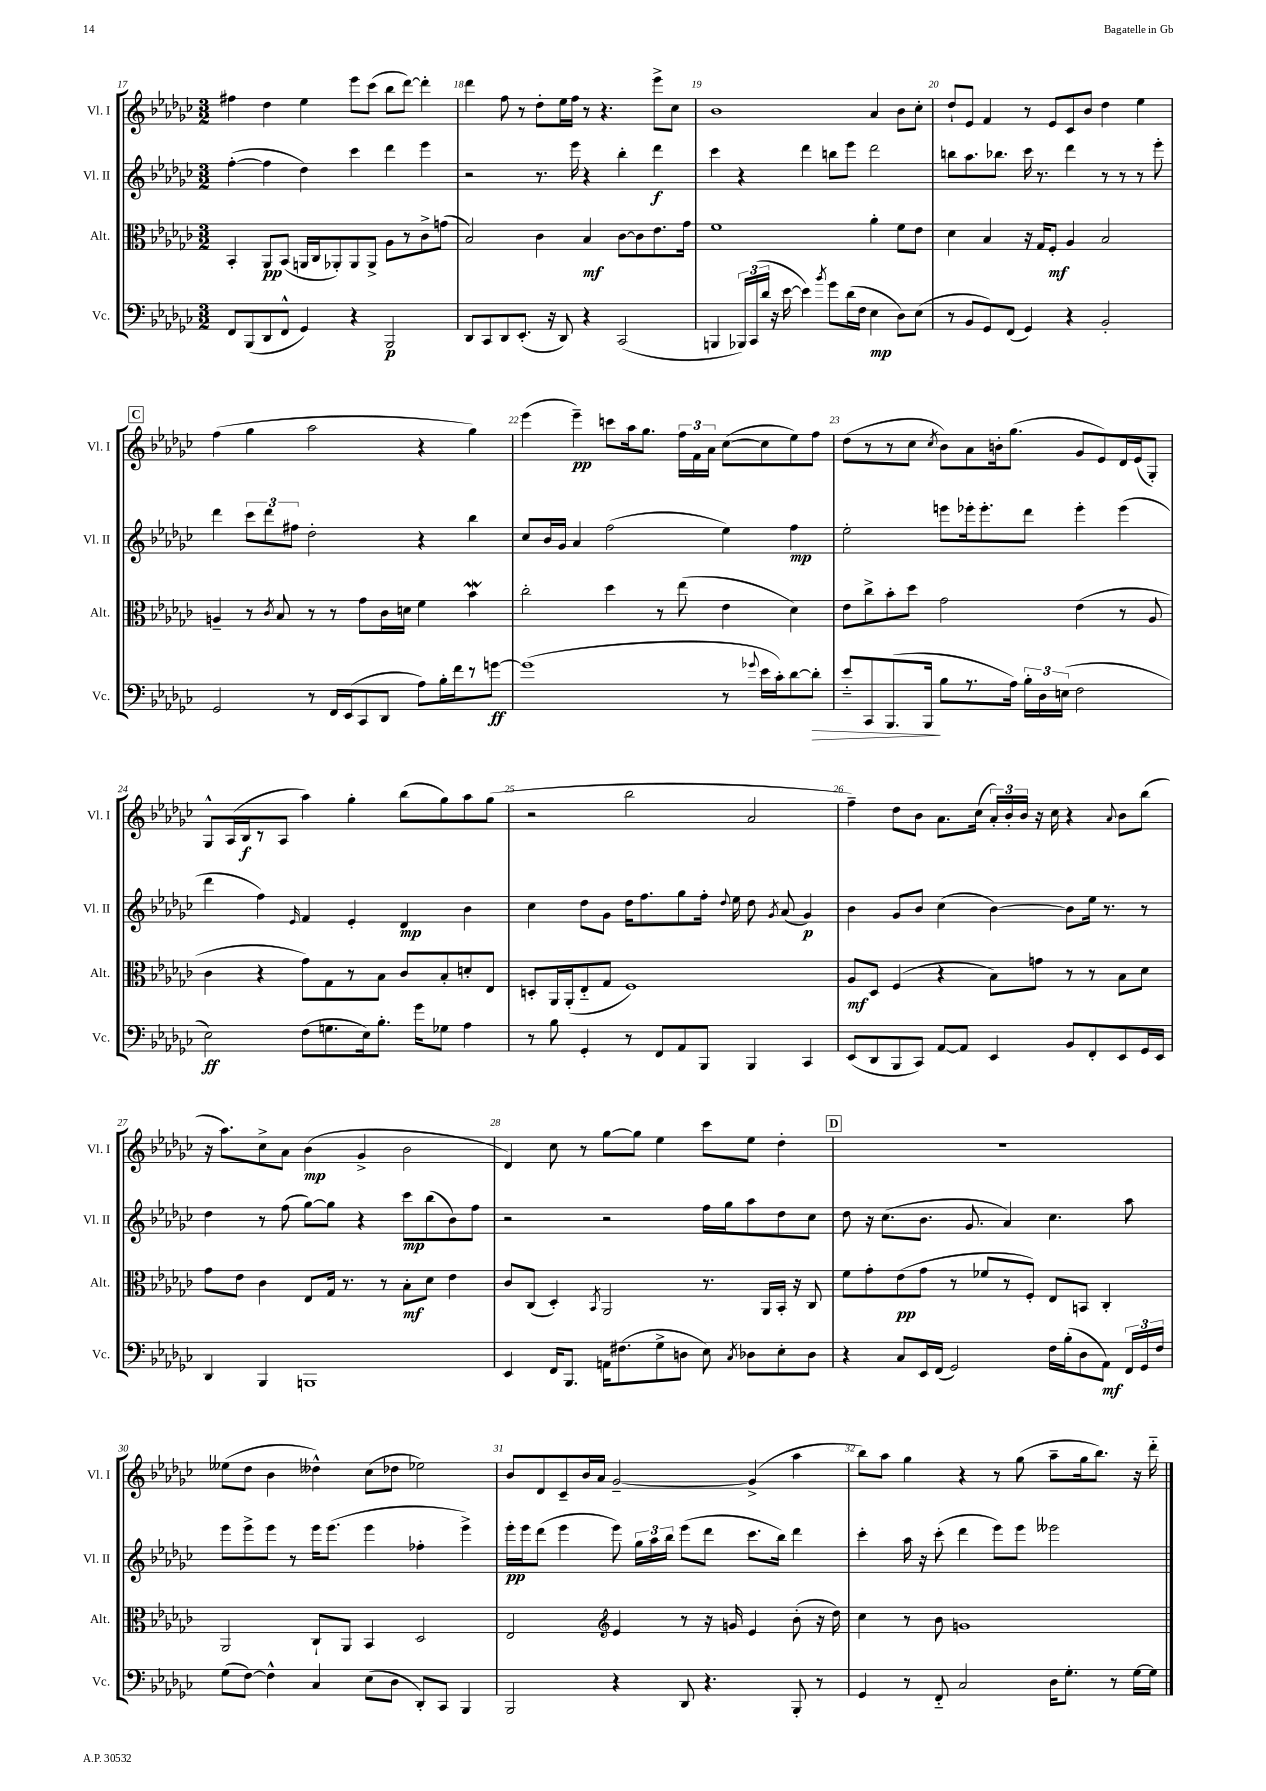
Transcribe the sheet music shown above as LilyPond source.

<<
\new StaffGroup <<
\new Staff = "s0" \with { instrumentName = "Vl. I" shortInstrumentName = "Vl. I" } {
    \clef treble \key ges \major \numericTimeSignature \time 3/2
    \autoBeamOff fis''4 des''4 ees''4 ees'''8[ ces'''8]( bes''8[ des'''8]~) des'''4-. |
    des'''4 f''8 r8 des''8[-. ees''16 f''16] r8 r4. ees'''8[-> ces''8] |
    bes'1 aes'4 bes'8[ ces''8]-. |
    des''8[-! ees'8] f'4 r8 ees'8[ ces'8 bes'8] des''4 ees''4 |
    \mark \markup { \box "C" } f''4( ges''4 aes''2 r4 ges''4) |
    ees'''4( ees'''4--\pp) c'''8[ aes''16 ges''8.] \tuplet 3/2 { f''16[ f'16 aes'16] } ces''8[~( ces''8 ees''8) f''8] |
    des''8[( r8 r8 ces''8] \acciaccatura { ces''8 } bes'8[) aes'8 b'16-. ges''8.]( ges'8[ ees'8) des'16 ees'16( ges8]-.) |
    ges8[-^ aes16( bes16\f r8 aes8] aes''4) ges''4-. bes''8[( ges''8) aes''8 ges''8]( |
    r2 bes''2 aes'2 |
    f''4--) des''8[ bes'8] aes'8.[ ces''16]( \tuplet 3/2 { aes'16[-.) bes'16-. bes'16] } r16 ces''16 r4 \appoggiatura { aes'8 } bes'8[ bes''8]( |
    r16 aes''8.[) ces''8-> aes'8] bes'4\mp( ges'4-> bes'2 |
    des'4) ces''8 r8 ges''8[~ ges''8] ees''4 ces'''8[ ees''8] des''4-. |
    \mark \markup { \box "D" } R1. |
    eeses''8[( des''8] bes'4 deses''4-^) ces''8[( des''8] ees''2) |
    bes'8[ des'8 ces'8-- bes'16 aes'16] ges'2~-- ges'4->( aes''4 |
    bes''8[) aes''8] ges''4 r4 r8 ges''8( aes''8[-- ges''16 bes''8.]) r16 des'''16-_ \bar "|." |
}
\new Staff = "s1" \with { instrumentName = "Vl. II" shortInstrumentName = "Vl. II" } {
    \clef treble \key ges \major \numericTimeSignature \time 3/2
    \autoBeamOff f''4~-.( f''4 des''4) ces'''4 des'''4 ees'''4 |
    r2 r8. ees'''16 r4 bes''4-. des'''4\f |
    ces'''4 r4 des'''4 b''8[ ees'''8] des'''2 |
    b''8[ aes''8. bes''8.] ces'''16 r8. des'''4 r8 r8 r8 ees'''8-. |
    \mark \markup { \box "C" } des'''4 \tuplet 3/2 { ces'''8[ des'''8 fis''8] } des''2-. r4 bes''4 |
    ces''8[ bes'16 ges'16] aes'4 f''2( ees''4) f''4\mp |
    ees''2-. e'''8[ ees'''16-. ees'''8.-. des'''8] ees'''4-. ees'''4( |
    des'''4 f''4) \grace { ees'16 } f'4 ees'4-. des'4\mp bes'4 |
    ces''4 des''8[ ges'8] des''16[ f''8. ges''8 f''16]-. \appoggiatura { des''8 } ees''16 des''8 \acciaccatura { ges'8 } aes'8( ges'4\p) |
    bes'4 ges'8[ bes'8] ces''4( bes'4~) bes'8[ ees''16] r8. r8 |
    des''4 r8 f''8( ges''8[~) ges''8] r4 ces'''8[\mp bes''8( bes'8) f''8] |
    r2 r2 f''16[ ges''16 aes''8 des''8 ces''8] |
    \mark \markup { \box "D" } des''8 r16 ces''8.[( bes'8.] ges'8. aes'4) ces''4. aes''8 |
    ees'''8[ ees'''8-> ees'''8] r8 ees'''16[ ees'''8.]( ees'''4 fes''4-. ees'''4->) |
    ees'''16[-.\pp ees'''16 des'''8]( ees'''4 ees'''8) \tuplet 3/2 { ges''16[ aes''16 bes''16] } ees'''8[( des'''8] ces'''8.[ bes''16]) des'''4 |
    ces'''4-. aes''16 r16 ces'''8-.( des'''4 ees'''8[) ees'''8] eeses'''2 \bar "|." |
}
\new Staff = "s2" \with { instrumentName = "Alt." shortInstrumentName = "Alt." } {
    \clef alto \key ges \major \numericTimeSignature \time 3/2
    \autoBeamOff bes,4-. aes,8[\pp bes,8]( a,16[ ces16 aes,8-.) aes,8 aes,8]-> aes8[ r8 ces'8-> g'8]( |
    bes2) ces'4 bes4\mf ces'8[~ ces'8 ees'8. ges'16] |
    f'1 aes'4-. f'8[ ees'8] |
    des'4 bes4 r16 ges16[ f8]-.\mf aes4 bes2 |
    \mark \markup { \box "C" } a4-- r8 \acciaccatura { ces'8 } bes8 r8 r8 ges'8[ ces'16 d'16] f'4 bes'4\mordent |
    ces''2-. des''4 r8 ees''8( ees'4 des'4) |
    ees'8[ ces''8-> bes'8-. des''8] ges'2 ees'4( r8 aes8 |
    ces'4 r4 ges'8[) ges8 r8 bes8] ces'8[ bes8-. d'8-. ees8] |
    d8[-. aes,16 aes,16-.( ees8-_ ges8] f1) |
    aes8[\mf des8] f4( r4 bes8[) g'8] r8 r8 bes8[ des'8] |
    ges'8[ ees'8] ces'4 ees8[ ges16] r8. r8 bes8[-.\mf des'8] ees'4 |
    ces'8[ ces8]( des4-.) \acciaccatura { bes,8 } aes,2 r8. aes,16[ bes,16]-. r16 ces8 |
    \mark \markup { \box "D" } f'8[ ges'8-. ees'8\pp( ges'8] r8 fes'8[ r8 f8]-.) ees8[ b,8] ces4-. |
    aes,2 ces8[-! aes,8] bes,4 des2 |
    ees2 \clef treble ees'4 r8 r16 g'16 ees'4 bes'8-.( r16 des''16) |
    ces''4 r8 bes'8 g'1 \bar "|." |
}
\new Staff = "s3" \with { instrumentName = "Vc." shortInstrumentName = "Vc." } {
    \clef bass \key ges \major \numericTimeSignature \time 3/2
    \autoBeamOff f,8[ bes,,8( des,8 f,8]-^ ges,4) r4 bes,,2\p |
    des,8[ ces,8 des,8 ees,8.]-.( r16 des,8) r4 ces,2( |
    b,,4 \tuplet 3/2 { bes,,16[) ces,16( des'16] } r16 ees'16~ ees'4) \acciaccatura { bes'8 } ges'8[ des'16( f16] ees4\mp des8[) ees8]( |
    r8 bes,8[ ges,8) f,8]( ges,4) r4 bes,2-. |
    \mark \markup { \box "C" } ges,2 r8 f,16[ ees,16( ces,8 des,8] aes8[) bes16-. f'16 r8 g'8]~\ff |
    g'1( r8 \appoggiatura { ges'8 } ees'16[ ces'16-.) des'8~ des'8]-.\> |
    ees'8[-_ ces,8 bes,,8.( bes,,16]\! bes8[ r8. aes16]) \tuplet 3/2 { bes16[-. des16 e16]( } f2 |
    ees2\ff) f8[( g8. ees16) bes8.]-. ges'16[ ges8] aes4 |
    r8 bes8 ges,4-. r8 f,8[ aes,8 bes,,8] bes,,4 ces,4 |
    ees,8[( des,8 bes,,8 ces,8]) aes,8[~ aes,8] ees,4 bes,8[ f,8-. ees,8 ges,16 ees,16] |
    des,4 bes,,4 b,,1 |
    ees,4 f,16[ bes,,8.] a,16[ fis8.( ges8-> d8] ees8) \acciaccatura { ces8 } des8[ ees8-. des8] |
    \mark \markup { \box "D" } r4 ces8[ ees,16 f,16]( ges,2) f16[ bes16-.( des8 aes,8]\mf) \tuplet 3/2 { f,16[ ges,16 f16] } |
    ges8[( f8]~) f4-^ ces4 ees8[( des8] des,8[-.) ces,8] bes,,4 |
    bes,,2 r4 des,8 r4. bes,,8-. r8 |
    ges,4 r8 f,8-_ ces2 des16[ ges8.]-. r8 ges16[~ ges16] \bar "|." |
}
>>
>>
\layout { \context { \Score currentBarNumber = #17 \override BarNumber.break-visibility = ##(#f #t #t) barNumberVisibility = #all-bar-numbers-visible } }
